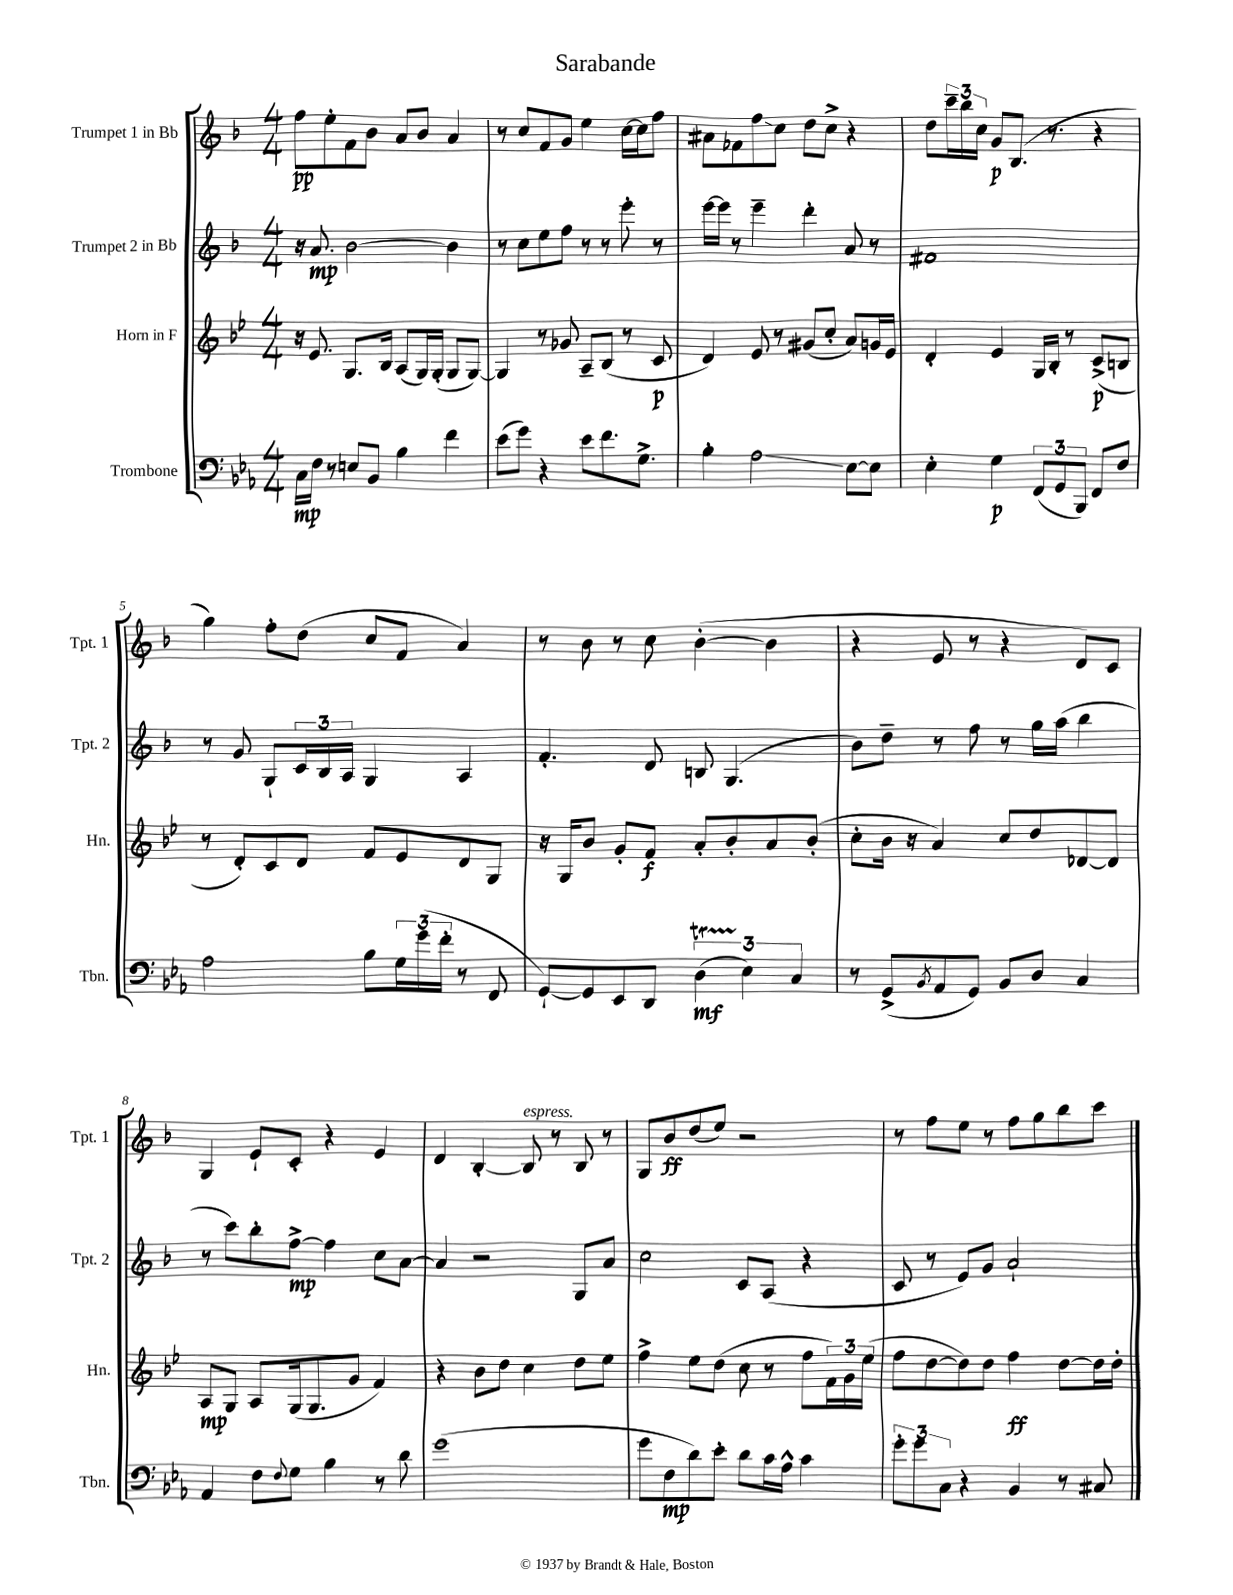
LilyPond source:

\header { title = "Sarabande" }
<<
\new StaffGroup <<
\new Staff = "s0" \with { instrumentName = "Trumpet 1 in Bb" shortInstrumentName = "Tpt. 1" } {
    \clef treble \key f \major \numericTimeSignature \time 4/4
    f''8\pp e''8-. f'8 bes'8 a'8 bes'8 a'4 |
    r8 c''8 f'8 g'8 e''4 c''16~ c''16 f''8 |
    ais'8 fes'8 f''8\glissando c''8 d''8 c''8-> r4 |
    d''8 \tuplet 3/2 { c'''16-- bes''16 c''16 } g'8\p bes8.( r8. r4 |
    g''4) f''8-. d''8( c''8 f'8 a'4) |
    r8 bes'8 r8 c''8 bes'4~-.( bes'4 |
    r4 e'8 r8 r4 d'8) c'8 |
    g4 e'8-! c'8-. r4 e'4 |
    d'4 bes4~-. bes8^\markup { \italic "espress." } r8 bes8 r8 |
    g8 bes'8\ff d''8( e''8) r2 |
    r8 f''8 e''8 r8 f''8 g''8 bes''8 c'''8 \bar "|." |
}
\new Staff = "s1" \with { instrumentName = "Trumpet 2 in Bb" shortInstrumentName = "Tpt. 2" } {
    \clef treble \key f \major \numericTimeSignature \time 4/4
    r16 a'8.\mp bes'2~ bes'4 |
    r8 c''8 e''8 f''8 r8 r8 e'''8-. r8 |
    e'''16~ e'''16 r8 e'''4-- d'''4-. a'8 r8 |
    fis'1 |
    r8 g'8 g8-! \tuplet 3/2 { c'16 bes16 a16 } g4 a4 |
    f'4.-. d'8 b8 g4.( |
    bes'8) d''8-- r8 f''8 r8 g''16 a''16( bes''4 |
    r8 c'''8) bes''8-. f''8~->\mp f''4 c''8 a'8~ |
    a'4 r2 g8 a'8 |
    c''2 c'8 a8( r4 |
    c'8 r8 e'8) g'8 a'2-! \bar "|." |
}
\new Staff = "s2" \with { instrumentName = "Horn in F" shortInstrumentName = "Hn." } {
    \clef treble \key bes \major \numericTimeSignature \time 4/4
    r16 ees'8. g8. bes16 a8( g16) g16-.( g8 g8~) |
    g4 r8 ges'8 a8-- bes8( r8 c'8\p |
    d'4) ees'8 r8 gis'8( c''8-. a'8) g'16 ees'16 |
    d'4-. ees'4 g16 bes16-. r8 c'8->\p( b8 |
    r8 d'8-.) c'8 d'8 f'8 ees'8 d'8 g8 |
    r16 g16 bes'8 g'8-. f'8\f a'8-. bes'8-. a'8 bes'8-.( |
    c''8-. bes'16 r16 a'4) c''8 d''8 des'8~ des'8 |
    a8\mp g8 a8 g16( g8. g'8 f'4) |
    r4 bes'8 d''8 c''4 d''8 ees''8 |
    f''4-> ees''8 d''8( c''8 r8 f''8 \tuplet 3/2 { f'16) g'16 ees''16( } |
    f''8 d''8~ d''8) d''8 f''4\ff d''8~ d''16 d''16-. \bar "|." |
}
\new Staff = "s3" \with { instrumentName = "Trombone" shortInstrumentName = "Tbn." } {
    \clef bass \key ees \major \numericTimeSignature \time 4/4
    c16\mp f16 r8 e8 bes,8 bes4 f'4 |
    ees'8( g'8) r4 ees'8 f'8. g8.-> |
    bes4-. aes2\glissando ees8~ ees8 |
    ees4-. g4\p \tuplet 3/2 { f,8( g,8 bes,,8) } f,8 f8 |
    aes2 bes8 \tuplet 3/2 { g16 g'16( f'16-. } r8 f,8 |
    g,8~-!) g,8 ees,8 d,8 \tuplet 3/2 { d4\startTrillSpan\mf( ees4\stopTrillSpan) c4 } |
    r8 g,8->( \acciaccatura { bes,8 } aes,8 g,8) bes,8 d8 c4 |
    aes,4 f8 \appoggiatura { f8 } g8 bes4 r8 d'8 |
    g'1( |
    g'8 f8\mp d'8) ees'8-. d'8 c'16 aes16-^ c'4 |
    \tuplet 3/2 { g'8-. g'8 c8 } r4 bes,4 r8 cis8 \bar "|." |
}
>>
>>
